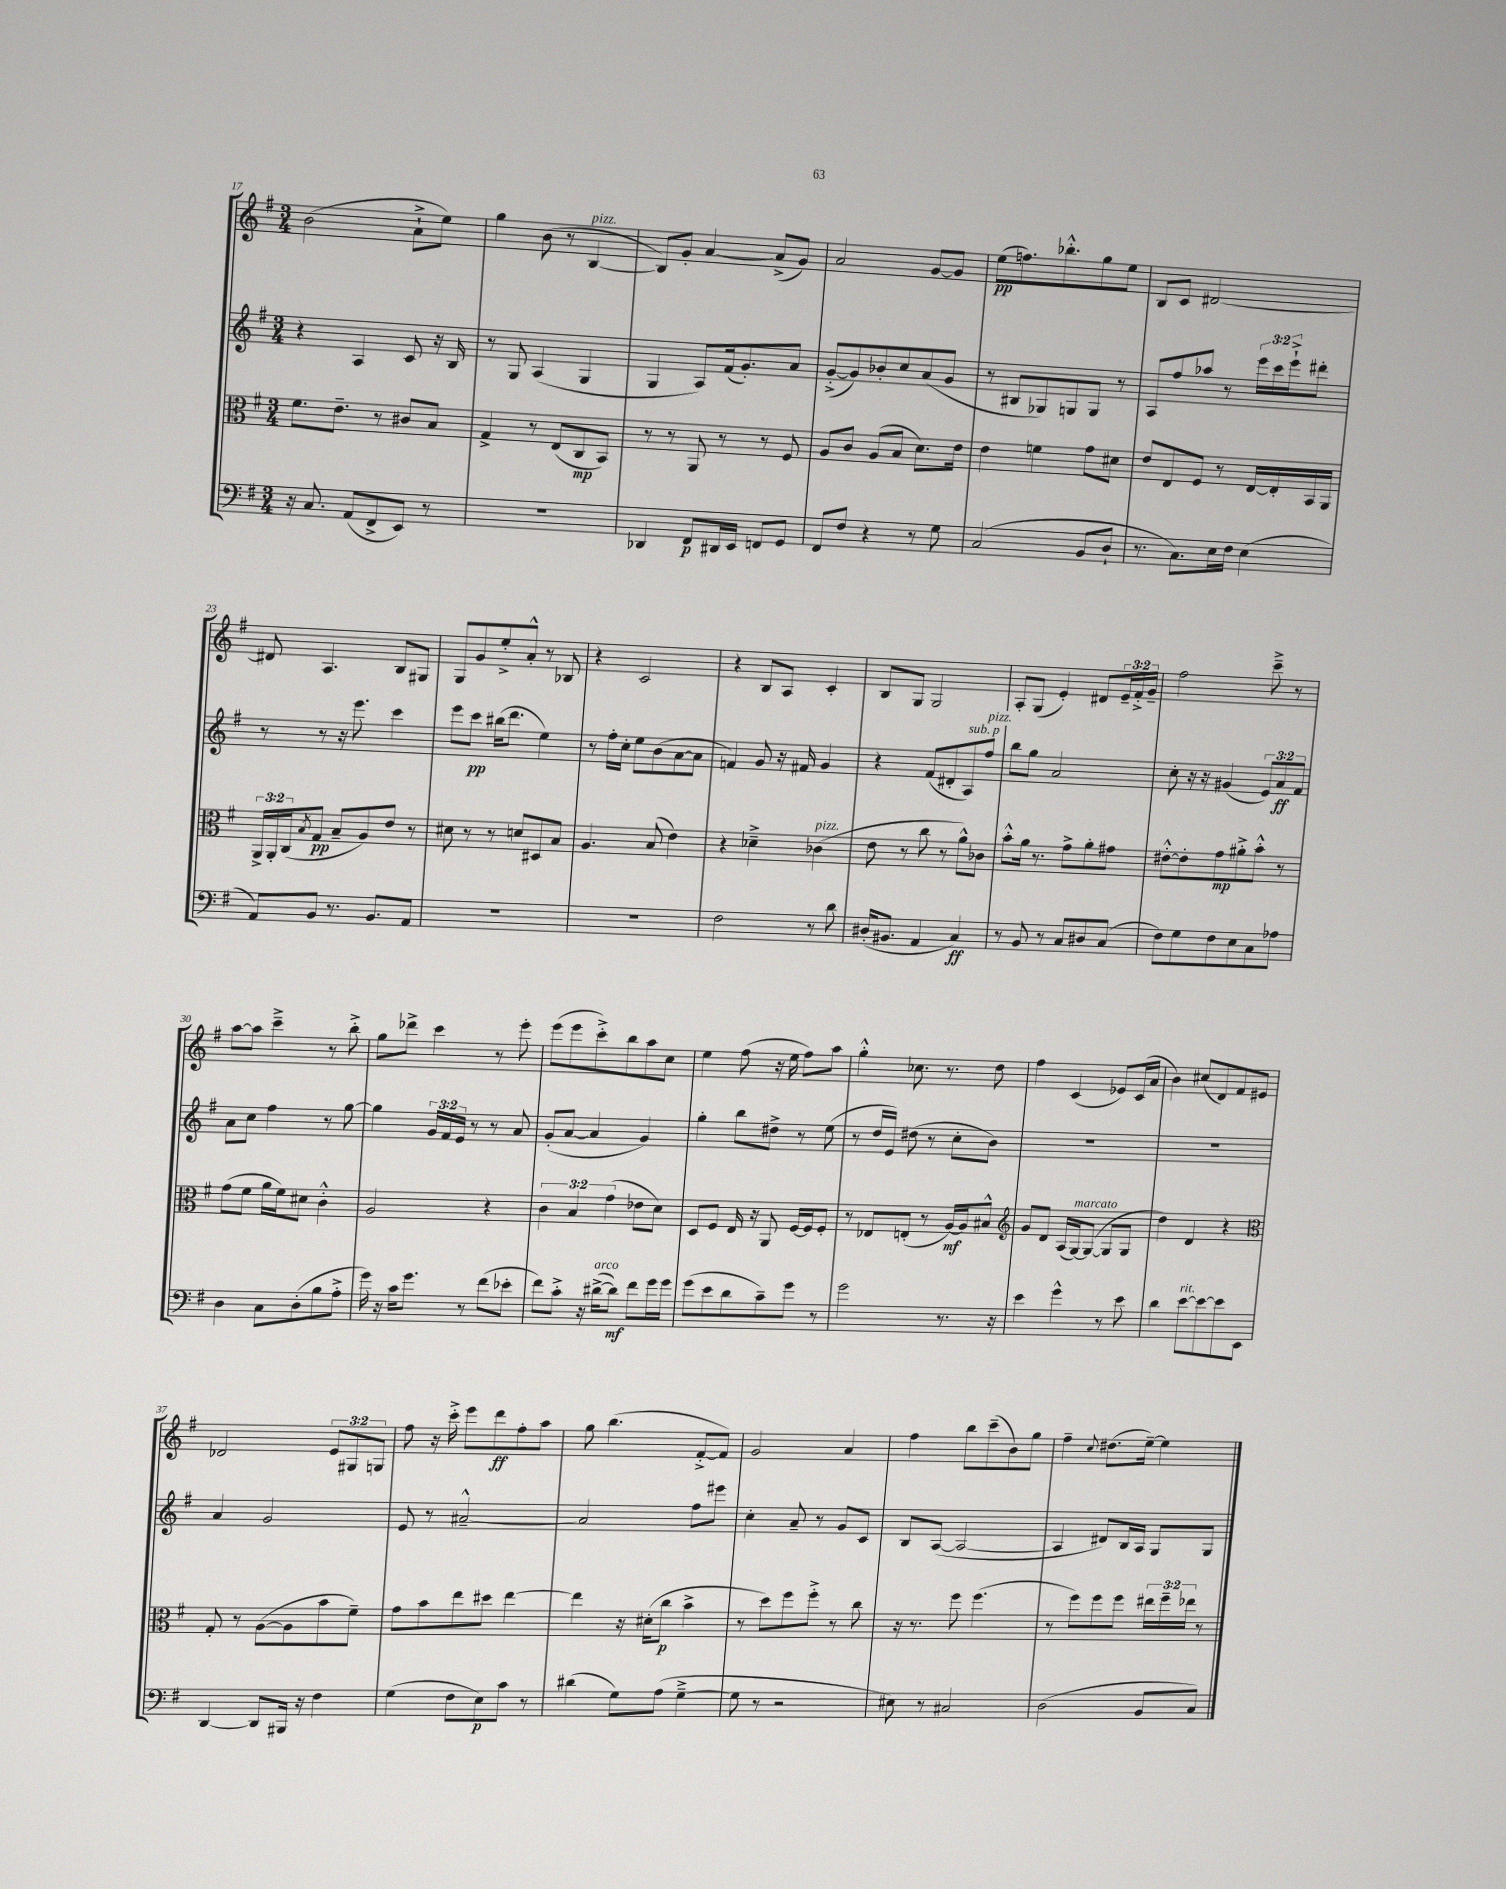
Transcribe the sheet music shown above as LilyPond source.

<<
\new StaffGroup <<
\new Staff = "s0" {
    \clef treble \key g \major \numericTimeSignature \time 3/4 \override Staff.TupletNumber.text = #tuplet-number::calc-fraction-text
    b'2( a'8-!-> e''8) |
    g''4 b'8( r8 b4~^\markup { \italic "pizz." } |
    b8) g'8-. a'4~ a'8->( g'8) |
    a'2 g'8~ g'8 |
    e''8\pp( f''8.) bes''8.-.-^ g''8 e''8 |
    b8 c'8 dis'2~ |
    dis'8 a4. b8 gis8 |
    g8 g'8 e''8-.-> a'8-.-^ r8 bes8 |
    r4 c'2 |
    r4 b8 a8 c'4-. |
    b8 g8 g2 |
    a8-. g8( e'4-.) dis'8 \tuplet 3/2 { e'16-- fis'16-.-> g'16-- } |
    fis''2 c'''8---> r8 |
    a''8~ a''8 c'''4---> r8 b''8-.-> |
    g''8 des'''8-> c'''4 r8 e'''8-. |
    e'''8( e'''8 c'''8-.->) b''8 a''8 c''8 |
    e''4 fis''8( r16 e''16 fis''8) a''8 |
    g''4-.-^ ces''8. r8. d''8 |
    fis''4 c'4( ees'8) c'16( a'16 |
    b'4) cis''8( d'8) fis'8 eis'8 |
    des'2 \tuplet 3/2 { e'8 gis8 g8 } |
    fis''8 r16 c'''16-.-> e'''8 d'''8\ff fis''8-. a''8 |
    g''8 b''4.( fis'8~-.-> fis'8) |
    g'2 a'4 |
    fis''4 b''8 c'''8--( b'8) g''8 |
    fis''4-- \appoggiatura { c''8 } dis''8.( e''16~--) e''4 \bar "|." |
}
\new Staff = "s1" {
    \clef treble \key g \major \numericTimeSignature \time 3/4 \override Staff.TupletNumber.text = #tuplet-number::calc-fraction-text
    r4 a4 c'8 r16 b16 |
    r8 g8 a4( g4 |
    g4 a8) fis'16( g'8.-.) a'8 |
    g'8~-.->( g'8) bes'8-. c''8 a'8( g'8 |
    r8 bis8 ges8) g8 g8 r8 |
    a8 fis''8 aes''8 r8 \tuplet 3/2 { e'''16 c'''16 e'''16-!-> } dis'''8-. |
    r8 r8 r16 e'''8. c'''4 |
    e'''8 c'''8\pp bis''16( d'''8. e''4) |
    r8 fis''16-. c''16-. e''8 b'8( a'8~ a'8 |
    f'4) g'8 r16 fis'16 g'4 |
    r4 fis'8( dis'8-. a8^\markup { \italic "sub. p" }) fis''8^\markup { \italic "pizz." } |
    b''8 g''8 a'2 |
    c''8-. r16 r16 gis'4( \tuplet 3/2 { e'8) a'8\ff fis'8 } |
    a'8 c''8 fis''4 r8 g''8~ |
    g''4 \tuplet 3/2 { g'16 fis'16 e'16 } r8 r8 a'8 |
    g'8-.( a'8~ a'4 g'4) |
    g''4-. b''8 dis''8-> r8 e''8( |
    r8 d''16 e'16) dis''8( r8 c''8-. b'8) |
    R2. |
    R2. |
    a'4 g'2 |
    e'8 r8 ais'2~---^ |
    ais'2 fis''8 eis'''8 |
    c''4-. a'8-- r8 g'8 c'8 |
    b8 a8~( a2~ |
    a4 dis'8) b16 a16 g8 g8 \bar "|." |
}
\new Staff = "s2" {
    \clef alto \key g \major \numericTimeSignature \time 3/4 \override Staff.TupletNumber.text = #tuplet-number::calc-fraction-text
    fis'8. e'8.-- r8 cis'8 b8 |
    g4-> r8 e8( c8\mp b,8) |
    r8 r8 a,8 r8 r8 fis8 |
    a8 c'8 a8( b8 d'8.) e'16 |
    e'4 f'4 g'8 dis'8 |
    e'8 e8 fis8 r8 e16~ e16-. b,16 a,16 |
    \tuplet 3/2 { a,16-> a,16-. c16( } \acciaccatura { b8 } g8\pp b8-- a8) e'8 r8 |
    dis'8 r8 r8 d'8 dis8 b8 |
    a4. b8( e'4) |
    r4 des'4---> ces'4^\markup { \italic "pizz." }( |
    e'8 r8 c''8 r8 a'8-^) ces'8 |
    b'8-.-^ a'16 r8. g'8-> a'8-. gis'8 |
    eis'8~-.-^ eis'8-. g'8\mp ais'8-.-> b'8-.-^ r8 |
    g'8( fis'8 a'16 fis'16) dis'8 c'4-.-^ |
    a2 r4 |
    \tuplet 3/2 { c'4 b4 g'4( } ees'8 d'8) |
    d8 fis8 e16 r16 a,8 fis16~ fis16 fis8-. |
    r8 ees8 e8-.( r8 a16~\mf) a16 bis8-^ |
    \clef treble g'8 d'8 a16( g16~^\markup { \italic "marcato" }) g8~( g8 g8 |
    d''4) d'4 r4 |
    \clef alto g8-. r8 a8~( a8 b'8 fis'8--) |
    g'8 b'8 e''8 dis''8 e''4~ |
    e''4 r16 dis'16-.( c''8\p b'4-> |
    r8 d''8) fis''8 fis''8-.-> r8 c''8 |
    r16 r8. fis''8 fis''4.( |
    r8 fis''8) fis''8 fis''8 \tuplet 3/2 { eis''16 fis''16-- ees''16 } r8 \bar "|." |
}
\new Staff = "s3" {
    \clef bass \key g \major \numericTimeSignature \time 3/4
    r16 c8. a,8( fis,8-> e,8) r8 |
    r2. |
    des,4 fis,8\p dis,16 e,16 f,8 g,8 |
    fis,8 fis8 r4 r8 g8 |
    c2( b,8 d8-! |
    r8. c8.) e16 fis16 e4( |
    a,8) b,8 r8. b,8. a,8 |
    R2. |
    R2. |
    fis2 r8 d'8 |
    dis16-.( bis,8. a,4 c4\ff) |
    r8 b,8 r8 c8 dis8 c8( |
    fis8) g8 fis8 e8 c8 aes8 |
    d4 c8 d8-.( b8 a8-.-> |
    g'16) r16 c'16 g'8. r8 fis'8( ees'8-. |
    fis'8) c'8-.-> r16 dis'16~->^\markup { \italic "arco" }( dis'8\mf) fis'8 g'16 g'16 |
    g'8( e'8 d'8 c'8--) g'8 r8 |
    g'2 r8. r16 |
    e'4 g'4-^ r8 e'8 |
    d'4 e'8~^\markup { \italic "rit." } e'8~ e'8 e,8 |
    d,4~ d,8 bis,,16 r16 fis4 |
    g4( fis8 e8\p) c'8 r8 |
    dis'4( g8) a8( g4~---> |
    g8 r8 r2 |
    eis8) r8 cis2 |
    d2( b,8 c8) \bar "|." |
}
>>
>>
\layout { \context { \Score currentBarNumber = #17 } }
